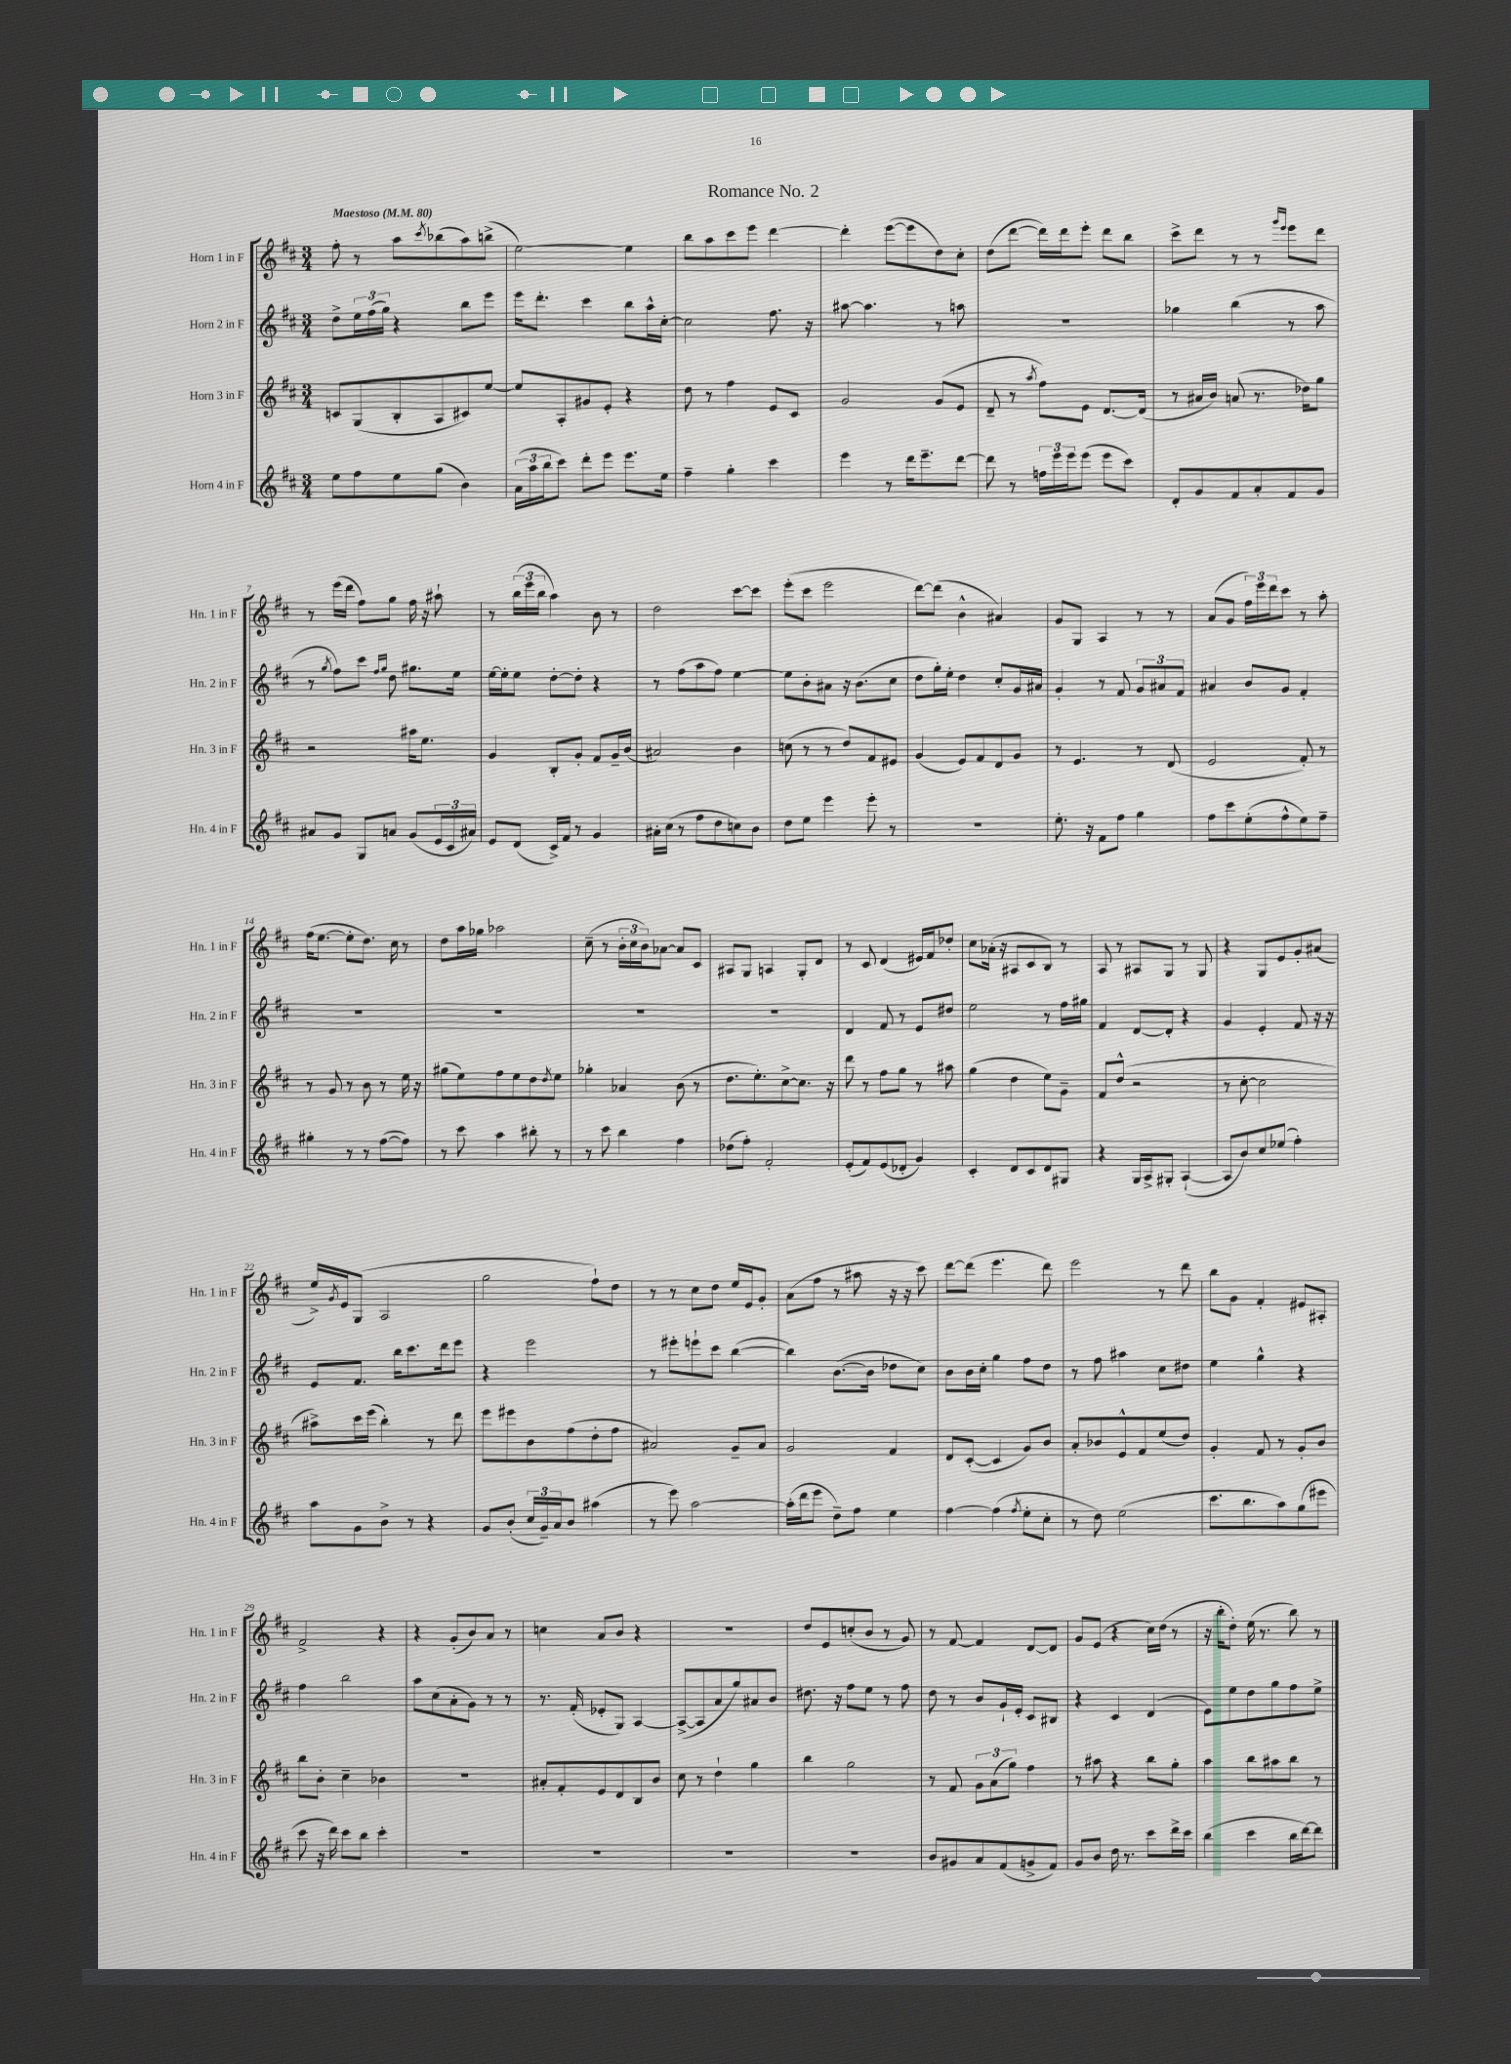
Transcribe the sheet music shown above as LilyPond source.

\header { title = "Romance No. 2" }
<<
\new StaffGroup <<
\new Staff = "s0" \with { instrumentName = "Horn 1 in F" shortInstrumentName = "Hn. 1 in F" } {
    \clef treble \key d \major \numericTimeSignature \time 3/4 \tempo "Maestoso" 4 = 80
    fis''8-. r8 a''8 \acciaccatura { cis'''8 } bes''8( a''8) b''8->( |
    e''2~) e''4 |
    b''8 a''8 cis'''8 e'''8 d'''4~ |
    d'''4-. e'''8~( e'''8 d''8) cis''8-. |
    d''8( d'''8~ d'''16) d'''16 e'''8-. d'''8 b''8 |
    cis'''8-> d'''8 r8 r8 \grace { g'''16 e'''16 } e'''8 d'''8 |
    r8 e'''16( d'''16 fis''8) g''8 fis''16 r16 ais''8-! |
    r8 \tuplet 3/2 { b''16( e'''16 b''16 } a''4) b'8 r8 |
    d''2 cis'''8~ cis'''8 |
    e'''8-.( cis'''8 e'''2 |
    d'''8~) d'''8( b'4-^ ais'4) |
    g'8 g8 a4 r8 r8 |
    a'8( g'8 \tuplet 3/2 { fis''16) e'''16 d'''16 } cis'''8 r8 a''8-. |
    fis''16( e''8.~ e''8-. d''8.) cis''16 r8 |
    d''8 a''16 ges''16 aes''2 |
    cis''8--( r8 \tuplet 3/2 { b'16-. cis''16 b'16) } aes'8~ aes'8 cis'8 |
    ais8 g8 a4 g8-. d'8 |
    r8 cis'8 d'4( eis'16) fis'16 des''8-. |
    cis''8 aes'16-.( r16 ais8 cis'8 b8) r8 |
    a8 r8 ais8 g8 r8 g8 |
    r4 g8 e'8 g'8-. ais'8( |
    e''16->) \acciaccatura { g'8 } e'16 g8( a2 |
    g''2 fis''8-!) d''8 |
    r8 r8 cis''8 d''8 e''16 e'16 g'8-. |
    a'8( fis''8 r8 ais''8 r16 r16 cis'''8) |
    d'''8~ d'''8( e'''4. d'''8) |
    e'''2 r8 d'''8 |
    b''8 g'8 fis'4-. eis'8 ais8-. |
    fis'2-> r4 |
    r4 g'8-.( b'8) a'8 r8 |
    c''4 a'8 b'8 r4 |
    R2. |
    d''8 e'8 c''8-.( b'8 r8 g'8) |
    r8 fis'8~ fis'4 d'8~ d'8 |
    g'8 e'8( r4 cis''16) d''16( r8 |
    r16 b''16-. d''8-.) e''16( r8. b''8) r8 \bar "|." |
}
\new Staff = "s1" \with { instrumentName = "Horn 2 in F" shortInstrumentName = "Hn. 2 in F" } {
    \clef treble \key d \major \numericTimeSignature \time 3/4
    d''8-> \tuplet 3/2 { e''16 fis''16( g''16) } r4 b''8 e'''8 |
    e'''16 d'''8.-. cis'''4 b''8 a''16-^ cis''16~-. |
    cis''2 fis''8. r16 |
    ais''8~ ais''4. r8 a''8 |
    R2. |
    ges''4 b''4( r8 a''8 |
    r8 \acciaccatura { g''8 } fis''8) cis'''8 \grace { fis''16 g''16 } d''8 gis''8. e''16 |
    e''16~ e''16-. e''8 d''8~-. d''8-. r4 |
    r8 fis''8( a''8 fis''8) e''4~ |
    e''8 b'8-. ais'8 r16 b'8.( cis''8 |
    d''8 g''16-.) e''16-. d''4 cis''8-. g'16 ais'16 |
    g'4-. r8 fis'8 \tuplet 3/2 { g'8 ais'8 fis'8 } |
    ais'4 b'8 g'8 fis'4-. |
    R2. |
    R2. |
    R2. |
    R2. |
    d'4 fis'8 r8 e'8 dis''8 |
    e''2 r8 fis''16 gis''16 |
    fis'4 d'8~ d'8-. r4 |
    g'4 e'4-. fis'8 r16 r16 |
    e'8 fis'8. b''16 cis'''8. d'''16 e'''8 |
    r4 e'''2 |
    r8 eis'''8-. e'''8-! cis'''8 b''4~( |
    b''4) b'8.~( b'16 des''8 cis''8) |
    b'8 b'16 cis''16-. g''4 fis''8 d''8 |
    r8 fis''8 ais''4 cis''8 dis''8 |
    e''4 g''4-^ r4 |
    fis''4 b''2 |
    a''8 cis''8( a'8-. g'8) r8 r8 |
    r8. fis'16-.( ees'8-. g8) a4~ |
    a8~->( a8 a'8 g''8) ais'8 b'8 |
    dis''8. r16 fis''8 e''8 r8 fis''8 |
    d''8 r8 b'8 g'16-! e'16-. cis'8 bis8 |
    r4 cis'4 d'4( |
    e'8) e''8 d''8 g''8 fis''8 e''8-> \bar "|." |
}
\new Staff = "s2" \with { instrumentName = "Horn 3 in F" shortInstrumentName = "Hn. 3 in F" } {
    \clef treble \key d \major \numericTimeSignature \time 3/4
    c'8 g8( b8-. a8 cis'8) e''8~ |
    e''8 a8-. gis'8 e'8-. r4 |
    d''8 r8 fis''4 e'8 cis'8 |
    g'2 g'8( e'8 |
    d'8-- r8 \acciaccatura { a''8 } fis''8) e'8 d'8.~ d'16( |
    r8 ais'16 b'16) a'8( r8. des''16) g''8 |
    r2 ais''16 e''8. |
    g'4 b8-. g'8-. fis'8 g'16-- b'16( |
    ais'2) b'4 |
    c''8( r8 r8 d''8) fis'8 eis'8 |
    g'4( e'8) fis'8 d'8 g'8 |
    r8 e'4. r8 d'8( |
    e'2 fis'8-.) r8 |
    r8 g'8 r8 b'8 r8 e''16 r16 |
    gis''8( e''8) fis''8 e''8 d''8 \acciaccatura { d''8 } e''8 |
    ges''4-. aes'4 b'8( r8 |
    d''8. e''8.-.) cis''8~-> cis''8. r16 |
    d'''8 r8 fis''8 g''8 r8 ais''8 |
    g''4( d''4 e''8) g'8-- |
    fis'8 d''8-^( r2 |
    r8 cis''8~-. cis''2 |
    ais''8->) cis'''16 e'''16( b''4-.) r8 d'''8 |
    e'''8 eis'''8 b'8 fis''8( d''8-. fis''8 |
    ais'2) g'8-- ais'8 |
    g'2 fis'4 |
    d'8 cis'8~-.( cis'4 g'8) b'8 |
    a'8-. bes'8 e'8-^ fis'8 e''8( d''8) |
    g'4-. fis'8 r8 g'8-. b'8 |
    b''8 b'8-. cis''4-- bes'4 |
    R2. |
    ais'8-. fis'8-. e'8 d'8 b8 b'8 |
    cis''8 r8 d''4-! g''4 |
    b''4 g''2 |
    r8 fis'8 \tuplet 3/2 { g'8 a'8( g''8) } fis''4 |
    r8 ais''8 r4 b''8 g''8-. |
    a''4 b''8 ais''8 b''8 r8 \bar "|." |
}
\new Staff = "s3" \with { instrumentName = "Horn 4 in F" shortInstrumentName = "Hn. 4 in F" } {
    \clef treble \key d \major \numericTimeSignature \time 3/4
    e''8 fis''8 e''8 g''8( b'4) |
    \tuplet 3/2 { a'16( a''16 b''16 } cis'''8) d'''8-. e'''8 e'''8. e''16 |
    fis''4-- g''4-. cis'''4 |
    e'''4 r8 d'''16 e'''8.-- d'''8~ |
    d'''8 r8 \tuplet 3/2 { f''16 e'''16 e'''16 } e'''8( e'''8 cis'''8) |
    d'8-. g'8 fis'8 a'8-. fis'8 g'8 |
    ais'8 g'8 g8 a'8 g'8( \tuplet 3/2 { e'16 cis'16 ais'16) } |
    e'8 d'8( cis'16->) fis'16 r8 g'4 |
    ais'16-. cis''16( r8 fis''8 d''8 c''8) b'8 |
    d''8 e''8 e'''4 e'''8-. r8 |
    R2. |
    e''8.-. r16 fis'8 fis''8 g''4 |
    fis''8 cis'''8 e''8-.( fis''8-^ e''8) fis''8-- |
    gis''4-. r8 r8 fis''8~( fis''8) |
    r8 cis'''8 a''4 bis''8-. r8 |
    r8 cis'''8 b''4 fis''4 |
    des''8( fis''8-.) fis'2-. |
    e'8-.( fis'8) e'8( des'8-. g'4) |
    cis'4-. d'8 cis'8 d'8 gis8 |
    r4 g16 a16-> gis8-. a4~-!( |
    a8 b'8) cis''8 ees''8( fis''4-.) |
    a''8 g'8 b'8-> r8 r4 |
    g'8 b'8-.( \tuplet 3/2 { cis''16 g'16--) a'16 } b'8 ais''4( |
    r8 e'''8) a''2~ |
    a''16-.( d'''16 e'''8 d''8--) fis''8 e''4 |
    fis''4~ fis''4( \acciaccatura { fis''8 } e''8-. cis''8-. |
    r8 d''8) e''2( |
    cis'''8. b''8. a''8) g''8( eis'''8 |
    cis'''8 r16 d'''16) cis'''8 b''8 cis'''4-. |
    R2. |
    R2. |
    R2. |
    R2. |
    b'8 gis'8 a'8 fis'8( g'8-> fis'8) |
    g'8 b'8 d''16 r8. cis'''8 d'''16-> cis'''16 |
    b''4( cis'''4 b''16 d'''16~) d'''8 \bar "|." |
}
>>
>>
